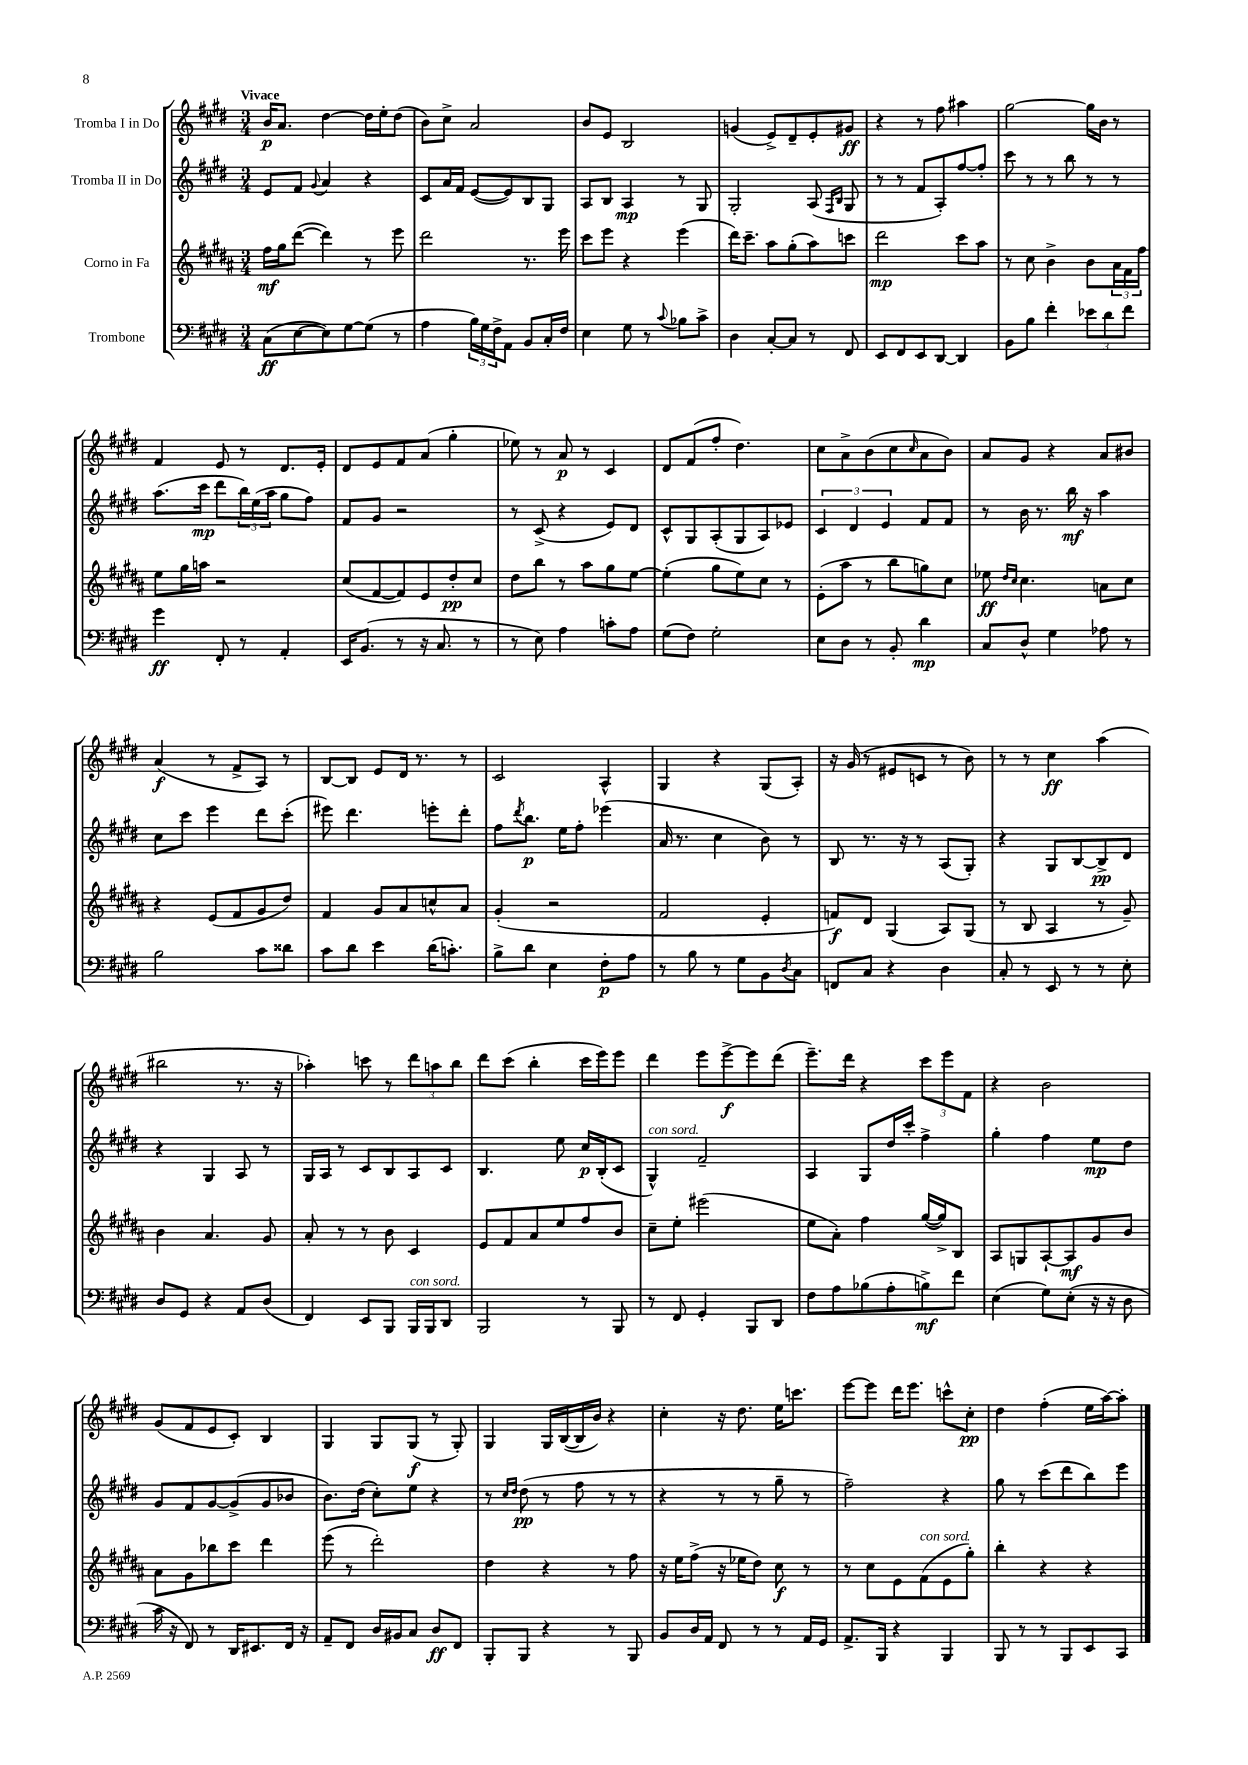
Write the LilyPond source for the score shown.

<<
\new StaffGroup <<
\new Staff = "s0" \with { instrumentName = "Tromba I in Do" } {
    \clef treble \key e \major \numericTimeSignature \time 3/4 \tempo "Vivace"
    b'16\p a'8. dis''4~ dis''16 e''16-. dis''8( |
    b'8) cis''8-> a'2 |
    b'8 e'8 b2 |
    g'4( e'8->) dis'8-- e'8-. gis'8\ff |
    r4 r8 fis''8 ais''4 |
    gis''2~ gis''16 b'16 r8 |
    fis'4 e'8 r8 dis'8. e'16-. |
    dis'8 e'8 fis'8 a'8( gis''4-. |
    ees''8) r8 a'8\p r8 cis'4 |
    dis'8 fis'8( fis''8-. dis''4.) |
    cis''8 a'8-> b'8( cis''8 \grace { cis''16 } a'8 b'8) |
    a'8 gis'8 r4 a'8 bis'8 |
    a'4\f( r8 fis'8-> a8) r8 |
    b8~ b8 e'8 dis'16 r8. r8 |
    cis'2 a4-^ |
    gis4 r4 gis8( a8-.) |
    r16 gis'16( r8 eis'8 c'8 r8 b'8) |
    r8 r8 cis''4\ff a''4( |
    bis''2 r8. r16 |
    aes''4-.) c'''8 r8 \tuplet 3/2 { dis'''8 a''8 b''8 } |
    dis'''8 cis'''8( b''4-. cis'''16 e'''16) e'''8 |
    dis'''4 e'''8 e'''8~->\f e'''8 dis'''8( |
    e'''8.--) dis'''16 r4 \tuplet 3/2 { cis'''8 e'''8 fis'8 } |
    r4 b'2 |
    gis'8( fis'8 e'8 cis'8-.) b4 |
    gis4 gis8 gis8\f( r8 gis8-.) |
    gis4 gis16 b16~( b16 b'16) r4 |
    cis''4-. r16 dis''8. e''16 c'''8. |
    e'''8~ e'''8 dis'''16 e'''8. c'''8-^ cis''8-.\pp |
    dis''4 fis''4-.( e''16 a''16~) a''8-. \bar "|." |
}
\new Staff = "s1" \with { instrumentName = "Tromba II in Do" } {
    \clef treble \key e \major \numericTimeSignature \time 3/4
    e'8 fis'8 \appoggiatura { gis'8 } a'4 r4 |
    cis'8 a'16 fis'16 e'8~( e'8) b8 gis8 |
    a8 b8 a4\mp r8 gis8 |
    gis2-. a8( \grace { fis16 b16 } gis8 |
    r8 r8 fis'8 a8-.) fis''8~ fis''8-. |
    cis'''8 r8 r8 b''8 r8 r8 |
    a''8.( cis'''16\mp dis'''8 \tuplet 3/2 { b''16) e''16( a''16 } gis''8 fis''8) |
    fis'8 gis'8 r2 |
    r8 cis'8->( r4 e'8) dis'8 |
    cis'8-^ gis8 a8-.( gis8 a8) ees'8 |
    \tuplet 3/2 { cis'4 dis'4 e'4 } fis'8 fis'8 |
    r8 b'16 r8. b''16\mf r16 a''4 |
    cis''8 cis'''8 e'''4 dis'''8 cis'''8-.( |
    eis'''8) dis'''4. e'''8-. dis'''8-. |
    fis''8 \acciaccatura { dis'''8 } b''8.\p e''16 fis''8-. ees'''4( |
    a'16 r8. cis''4 b'8) r8 |
    b8 r8. r16 r8 a8( gis8-.) |
    r4 gis8 b8~ b8->\pp dis'8 |
    r4 gis4 a8 r8 |
    gis16 a16 r8 cis'8 b8 a8 cis'8 |
    b4. e''8 cis''16\p b16-.( cis'8 |
    gis4-^^\markup { \italic "con sord." }) fis'2-- |
    a4 gis8 dis''16 cis'''16-. fis''4-> |
    gis''4-. fis''4 e''8\mp dis''8 |
    gis'8 fis'8 gis'8~ gis'8->( gis'8 bes'8 |
    b'8.) dis''16( cis''8-.) e''8 r4 |
    r8 \grace { cis''16 dis''16 } dis''8\pp( r8 fis''8 r8 r8 |
    r4 r8 r8 gis''8-- r8 |
    fis''2--) r4 |
    gis''8 r8 cis'''8( dis'''8 b''8) e'''8 \bar "|." |
}
\new Staff = "s2" \with { instrumentName = "Corno in Fa" } {
    \clef treble \key b \major \numericTimeSignature \time 3/4
    fis''16\mf gis''16 dis'''8~( dis'''4) r8 e'''8 |
    dis'''2 r8. e'''16 |
    cis'''8 e'''8 r4 e'''4( |
    dis'''16) cis'''8.-- ais''8 gis''8-.( ais''8) c'''8 |
    dis'''2\mp cis'''8 ais''8 |
    r8 cis''8 b'4-> b'8 \tuplet 3/2 { ais'16 fis'16 fis''16 } |
    e''8 gis''16 a''16 r2 |
    cis''8( fis'8~ fis'8) e'8 dis''8-.\pp cis''8 |
    dis''8 b''8 r8 ais''8 gis''8 e''8~ |
    e''4-.( gis''8 e''8) cis''8 r8 |
    e'8-.( ais''8 r8 b''8 g''8) cis''8 |
    ees''8\ff \grace { dis''16 cis''16 } cis''4. a'8 cis''8 |
    r4 e'8( fis'8 gis'8 dis''8) |
    fis'4 gis'8 ais'8 c''8-^ ais'8 |
    gis'4-.( r2 |
    fis'2 e'4-. |
    f'8\f) dis'8 gis4( ais8) gis8( |
    r8 b8 ais4 r8 gis'8--) |
    b'4 ais'4. gis'8 |
    ais'8-. r8 r8 b'8 cis'4 |
    e'8 fis'8 ais'8 e''8 fis''8 b'8 |
    cis''8-- e''8-. eis'''2( |
    e''8 ais'8-.) fis''4 gis''16~( gis''16->) b8 |
    ais8 g8 ais8~-! ais8\mf gis'8 b'8 |
    ais'8 gis'8 bes''8 cis'''8 dis'''4 |
    e'''8( r8 dis'''2-.) |
    dis''4 r4 r8 fis''8 |
    r16 e''16 fis''8->( r16 ees''16 dis''8) cis''8\f r8 |
    r8 cis''8 e'8 fis'8^\markup { \italic "con sord." }( e'8 gis''8-.) |
    b''4-. r4 r4 \bar "|." |
}
\new Staff = "s3" \with { instrumentName = "Trombone" } {
    \clef bass \key e \major \numericTimeSignature \time 3/4
    cis8\ff( e8~ e8) gis8~ gis8( r8 |
    a4 \tuplet 3/2 { b16) gis16 fis16-> } a,8 b,8 cis16-. fis16 |
    e4 gis8 r8 \appoggiatura { cis'8 } bes8 cis'8-> |
    dis4 cis8~-. cis8 r8 fis,8 |
    e,8 fis,8 e,8 dis,8~ dis,4 |
    b,8 b8 fis'4-. \tuplet 3/2 { ees'8 dis'8 fis'8 } |
    gis'4\ff fis,8-. r8 a,4-. |
    e,16 b,8.( r8 r16 cis8. r8 |
    r8 e8) a4 c'8-. a8 |
    gis8( fis8) gis2-. |
    e8 dis8 r8 b,8-. dis'4\mp |
    cis8 dis8-^ gis4 aes8 r8 |
    b2 cis'8 disis'8 |
    cis'8 dis'8 e'4 dis'16( c'8.-.) |
    b8-> dis'8 e4 fis8-.\p a8 |
    r8 b8 r8 gis8 b,8 \acciaccatura { dis8 } cis8 |
    f,8 cis8 r4 dis4 |
    cis8-. r8 e,8 r8 r8 e8-. |
    dis8 gis,8 r4 a,8 dis8( |
    fis,4) e,8 b,,8 b,,16^\markup { \italic "con sord." } b,,16 dis,8 |
    b,,2 r8 b,,8 |
    r8 fis,8 gis,4-. b,,8 dis,8 |
    fis8 a8 bes8( a8-. b8->\mf) fis'8 |
    e4( gis8) e8-.( r16 r16 dis8 |
    cis'16 r16 fis,8) r8 dis,16 eis,8. fis,16 r16 |
    a,8-- fis,8 dis16 bis,16 cis8 dis8\ff fis,8 |
    b,,8-. b,,8 r4 r8 b,,8 |
    b,8 dis16 a,16 fis,8 r8 r8 a,16 gis,16 |
    a,8.-> b,,16 r4 b,,4 |
    b,,8 r8 r8 b,,8 e,8 cis,8 \bar "|." |
}
>>
>>
\layout { \context { \Score \remove "Bar_number_engraver" } }
